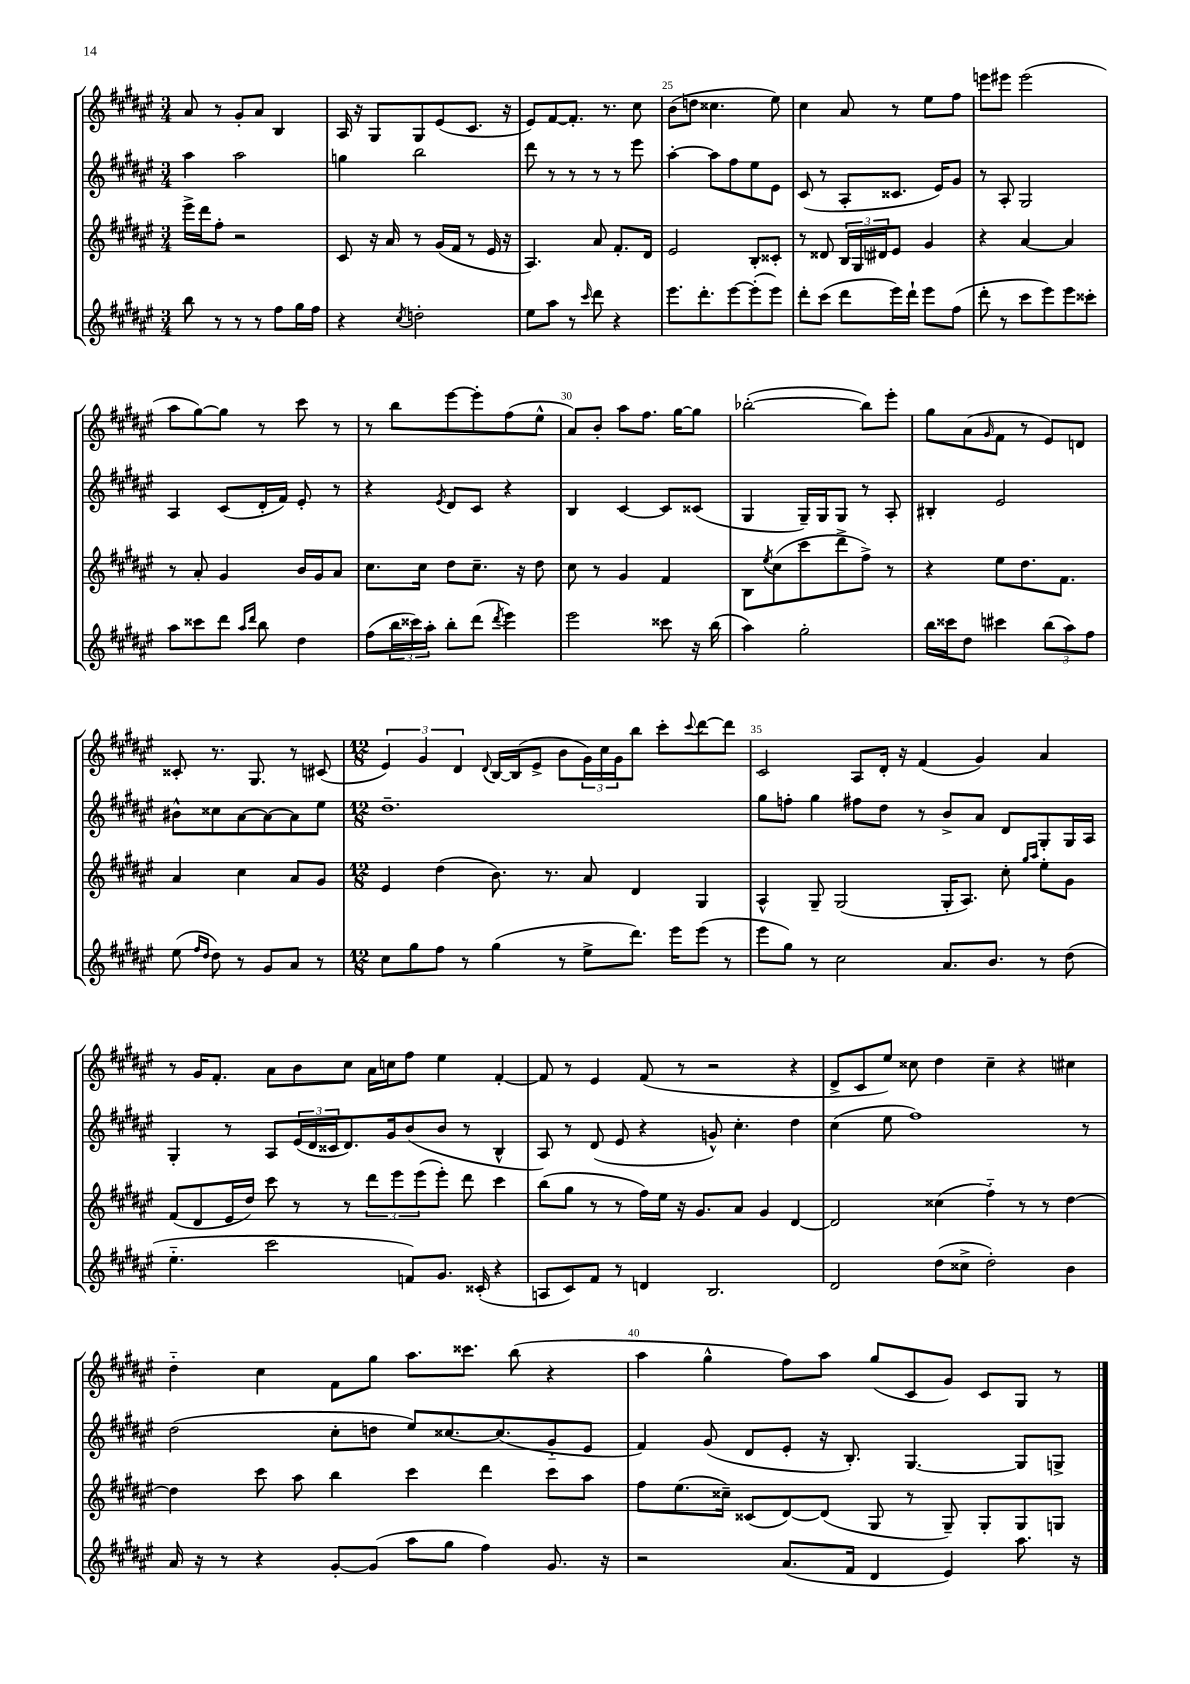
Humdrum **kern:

**kern	**kern	**kern	**kern
*part4	*part3	*part2	*part1
*staff4	*staff3	*staff2	*staff1
*clefG2	*clefG2	*clefG2	*clefG2
*k[f#c#g#d#a#e#]	*k[f#c#g#d#a#e#]	*k[f#c#g#d#a#e#]	*k[f#c#g#d#a#e#]
*M3/4	*M3/4	*M3/4	*M3/4
=22	=22	=22	=22
8bb\	16eee#^\LL	4aa#\	8a#/
.	16ddd#\J	.	.
8r	8ff#'\J	.	8r
8r	2r	2aa#\	8g#'/L
8r	.	.	8a#/J
8ff#\L	.	.	4B/
16gg#\L	.	.	.
16ff#\JJ	.	.	.
=23	=23	=23	=23
4r	8c#/	4ggn\	16A#/
.	.	.	16r
.	16r	.	8G#/L
.	16a#/	.	.
8qcc#/	.	.	.
2ddn'\	8r	2bb\	8G#/
.	(16g#/LL	.	(8e#/
.	16f#/JJ	.	.
.	8r	.	8.c#/J
.	16e#/	.	.
.	16r	.	16r
=24	=24	=24	=24
8ee#\L	4.A#/)	8ddd#\	8e#/L)
8aa#\J	.	8r	[8f#/
8r	.	8r	8.f#'/J]
16qqccc#/	.	.	.
8ddd#\	8a#/	8r	.
.	.	.	8.r
4r	8.f#'/L	8r	.
.	.	8eee#\	8cc#\
.	16d#/Jk	.	.
=25	=25	=25	=25
8.eee#\L	2e#/	[4aa#'\	(8b\L
.	.	.	8ddn\J
8.ddd#'\	.	.	.
.	.	8aa#\L]	4.cc##X\
[8eee#\	.	8ff#\	.
(8eee#'\]	8B'/L	8ee#\	.
8eee#\J)	8c##X'/J	8e#\J	8ee#\)
=26	=26	=26	=26
8ddd#'\L	8r	(8c#/	4cc#\
(8ccc#\J	8d##X/	8r	.
8ddd#\L	24B/LL	8A#'/L	8a#/
.	24G#/	.	.
.	24d#X/J	.	.
16eee#\L)	8e#/J	8.c##X/J	8r
16ddd#`\JJ	.	.	.
8eee#\L	4g#/	.	8ee#\L
.	.	16e#/KL)	.
(8ff#\J	.	8g#/J	8ff#\J
=27	=27	=27	=27
8ddd#'\	4r	8r	8eeen\L
8r	.	8A#'/	8eee#X\J
8ccc#\L	[4a#/	2G#/	(2eee#\
8eee#\)	.	.	.
8eee#\	4a#/]	.	.
8ccc##X'\J	.	.	.
!!LO:LB:g=z
=28	=28	=28	=28
8aa#\L	8r	4A#/	8aa#\L
8ccc##X\	8a#'/	.	[8gg#\)
8ddd#\J	4g#/	(8c#/L	8gg#\J]
16qqaa#/LL	.	.	.
16qqddd#/JJ	.	.	.
8bb\	.	16d#'/L	8r
.	.	16f#/JJ)	.
4dd#\	16b/LL	8e#'/	8ccc#\
.	16g#/J	.	.
.	8a#/J	8r	8r
=29	=29	=29	=29
(8ff#\L	8.cc#\L	4r	8r
24bb\L	.	.	8bb\L
24ccc##X\)	.	.	.
.	16cc#\Jk	.	.
24aa#'\JJ	.	.	.
.	.	8qe#/	.
8bb'\L	8dd#\L	8d#/L	[8eee#\
(8ddd#\J	8.cc#~\J	8c#/J	8eee#'\]
8qddd#/	.	.	.
4eee#\)	.	4r	(8ff#\
.	16r	.	.
.	8dd#\	.	8ee#^^\J
=30	=30	=30	=30
2eee#\	8cc#\	4B/	8a#/L)
.	8r	.	8b'/J
.	4g#/	[4c#/	8aa#\L
.	.	.	8.ff#\J
8ccc##X\	4f#/	8c#/L]	.
.	.	.	[16gg#\KL
16r	.	(8c##X/J	8gg#\J]
(16bb\	.	.	.
=31	=31	=31	=31
4aa#\)	8B\L	4G#/	([2bb-X'\
.	8qee#/	.	.
.	(8cc#\	.	.
2gg#'\	8ccc#\	16G#~/LL)	.
.	.	16G#/J	.
.	8ddd#^\	8G#/J	.
.	8ff#^\J)	8r	8bb-\L])
.	8r	8A#'/	8eee#'\J
=32	=32	=32	=32
16bb\LL	4r	4B#X'/	8gg#\L
16ccc##X\J	.	.	.
8dd#\J	.	.	(8a#\
.	.	.	16qqg#/
4ccc#X\	8ee#\L	2e#/	8f#\J
.	8.dd#\	.	8r
(12bb\L	.	.	8e#/L)
.	8.f#\J	.	.
12aa#\)	.	.	.
.	.	.	8dn/J
12ff#\J	.	.	.
!!LO:LB:g=z
=33	=33	=33	=33
(8ee#\	4a#/	8b#X^^\L	8c##X'/
16qqff#/LL	.	.	.
16qqdd#/JJ	.	.	.
8dd#\)	.	8cc##X\	8.r
8r	4cc#\	[8a#\	.
.	.	.	8.G#/
8g#/L	.	8a#\_	.
8a#/J	8a#/L	8a#\]	8r
8r	8g#/J	8ee#\J	(8c#X/
=34	=34	=34	=34
*M12/8	*M12/8	*M12/8	*M12/8
8cc#\L	4e#/	1.dd#~	6e#/)
8gg#\	.	.	.
.	.	.	6g#/
8ff#\J	(4dd#\	.	.
.	.	.	6d#/
8r	.	.	.
.	.	.	8qqd#/
(4gg#\	8.b\)	.	[16B/LL
.	.	.	(16B/J]
.	.	.	8e#^/J
.	8.r	.	.
8r	.	.	8b\L
8ee#^\L	8a#/	.	24g#\L)
.	.	.	24cc#\
.	.	.	24g#\J
8.ddd#\J)	4d#/	.	8bb\J
.	.	.	8ccc#'\L
16eee#\KL	.	.	.
.	.	.	8qqccc#/
(8eee#\J	4G#/	.	[8ddd#\
8r	.	.	8ddd#\J]
=35	=35	=35	=35
8eee#\L	4A#^^/	8gg#\L	2c#/
8gg#\J)	.	8ffn'\J	.
8r	8G#~/	4gg#\	.
2cc#\	(2G#/	.	.
.	.	8ff#X\L	8A#/L
.	.	8dd#\J	16d#'/Jk
.	.	.	16r
.	.	8r	(4f#/
8.a#/L	16G#'/KL	8b^/L	.
.	8.A#/J)	.	.
.	.	8a#/J	4g#/)
8.b/J	.	.	.
.	8cc#'\	8d#/L	.
.	16qqgg#/LL	.	.
.	16qqaa#/JJ	.	.
8r	8ee#'\L	8G#'/	4a#/
(8dd#\	8g#\J	16G#/L	.
.	.	16A#/JJ	.
!!LO:LB:g=z
=36	=36	=36	=36
4.ee#\	(8f#/L	4G#'/	8r
.	8d#/	.	16g#/KL
.	.	.	8.f#'/J
.	16e#/L	8r	.
.	16dd#/JJ)	.	.
2ccc#\	8ccc#\	8A#/L	8a#\L
.	8r	(24e#/L	8b\
.	.	24d#/	.
.	.	24c##X/J	.
.	8r	8.d#/)	8cc#\J
.	12ddd#\L	.	16a#\LL
.	.	16g#/k	16ccn\J
.	12eee#\	.	.
8fn/L)	.	(8b/	8ff#\J
.	(12eee#\	.	.
8.g#/J	8eee#'\J)	8b/J	4ee#\
.	8ddd#\	8r	.
(16c##X'/	.	.	.
4r	4ccc#\	4B^^/	[4f#'/
=37	=37	=37	=37
8An/L	(8bb\L	8A#/)	8f#/]
8c#/)	8gg#\J	8r	8r
8f#/J	8r	(8d#/	4e#/
8r	8r	8e#/	.
4dn/	16ff#\LL)	4r	(8f#/
.	16ee#\JJ	.	.
.	16r	.	8r
.	8.g#/L	.	.
2.B/	.	8gn^^/)	2r
.	8a#/J	4.cc#'\	.
.	4g#/	.	.
.	[4d#/	4dd#\	4r
=38	=38	=38	=38
2d#/	2d#/]	(4cc#\	8d#^/L
.	.	.	8c#/
.	.	8ee#\	8ee#/J)
.	.	1ff#)	8cc##X\
(8dd#\L	(4cc##X\	.	4dd#\
8cc##X^\J	.	.	.
2dd#'\)	4ff#\)	.	4cc##~\
.	8r	.	4r
.	8r	.	.
4b\	[4dd#\	.	4cc#X\
.	.	8r	.
!!LO:LB:g=z
=39	=39	=39	=39
16a#/	4dd#\]	(2dd#\	4dd#\
16r	.	.	.
8r	.	.	.
4r	8ccc#\	.	4cc#\
.	8aa#\	.	.
[8g#'/L	4bb\	8cc#'\L	8f#\L
(8g#/J]	.	8ddn\J	8gg#\J
8aa#\L	4ccc#\	8ee#/L)	8.aa#\L
8gg#\J	.	[8.cc##X/	.
.	.	.	8.ccc##X\J
4ff#\)	4ddd#\	.	.
.	.	(8.cc##/]	.
.	.	.	(8bb\
8.g#/	8ccc#\L	8g#/	4r
.	8aa#\J	8e#/J	.
16r	.	.	.
=40	=40	=40	=40
2r	8ff#\L	4f#/)	4aa#\
.	(8.ee#\	.	.
.	.	(8g#/	4gg#^^\
.	16cc##X~\Jk)	.	.
.	(8c##X/L	8d#/L	.
(8.a#/L	[8d#/)	8e#'/J	8ff#\L)
.	(8d#/J]	16r	8aa#\J
16f#/Jk	.	8.B'/)	.
4d#/	8G#/	.	(8gg#/L
.	8r	[4.G#/	8c#/
4e#/)	8G#~/)	.	8g#/J)
.	8G#'/L	.	8c#/L
8.aa#\	8G#/	8G#/L]	8G#/J
.	8Gn/J	8Gn^/J	8r
16r	.	.	.
==	==	==	==
*-	*-	*-	*-
